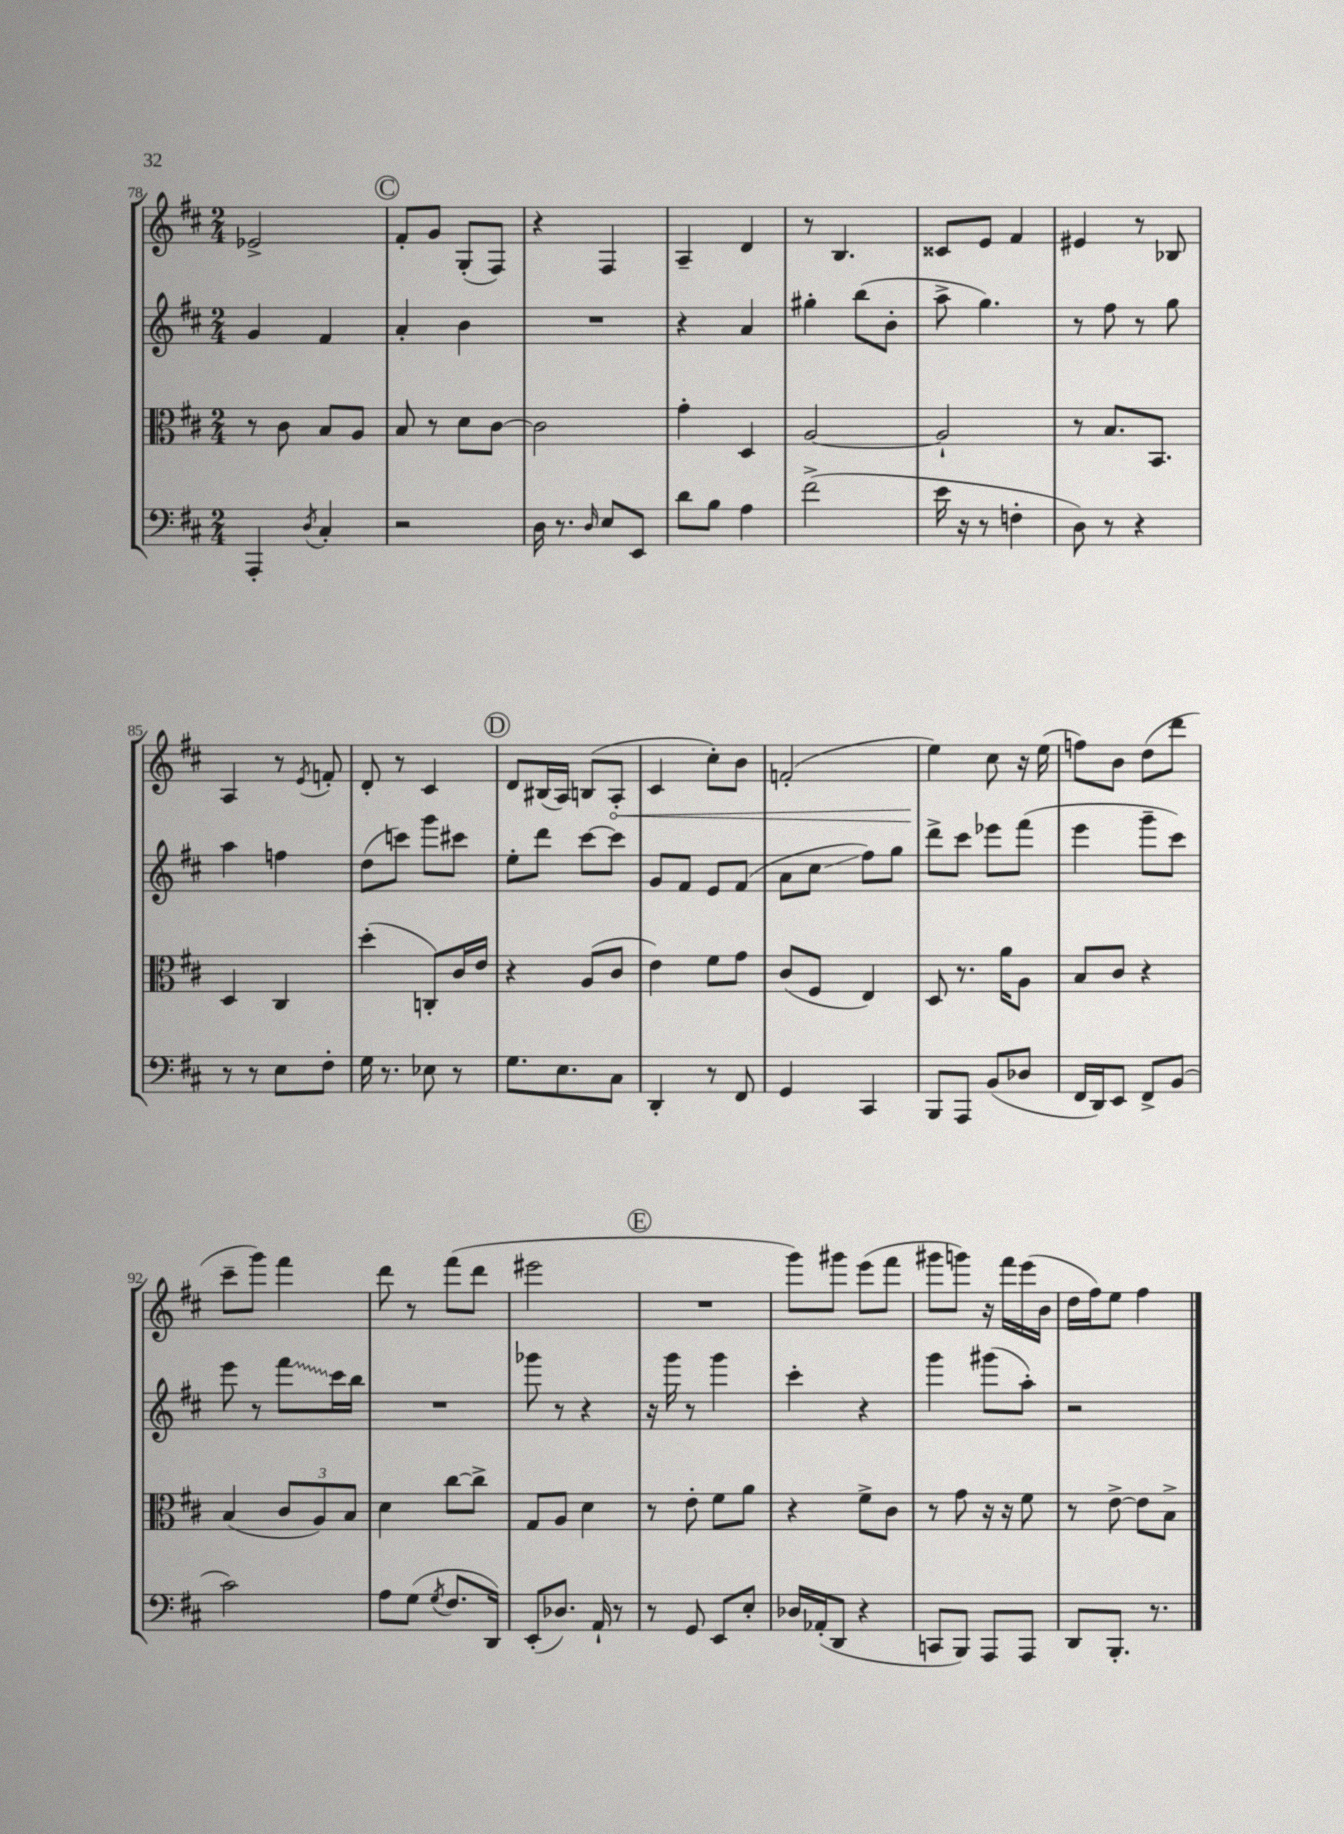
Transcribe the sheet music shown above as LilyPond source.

<<
\new StaffGroup <<
\new Staff = "s0" {
    \clef treble \key d \major \numericTimeSignature \time 2/4
    ees'2-> |
    \mark \markup { \circle "C" } fis'8-. g'8 g8-.( fis8) |
    r4 fis4 |
    a4-- d'4 |
    r8 b4. |
    cisis'8 e'8 fis'4 |
    eis'4 r8 bes8 |
    a4 r8 \acciaccatura { e'8 } f'8-. |
    d'8-. r8 cis'4 |
    \mark \markup { \circle "D" } d'8 bis16( a16) b8( \once \override Hairpin.circled-tip = ##t a8-.\< |
    cis'4 cis''8-.) b'8 |
    f'2-.( |
    e''4\!) cis''8 r16 e''16( |
    f''8) b'8 d''8( d'''8 |
    cis'''8-- g'''8) fis'''4 |
    d'''8 r8 fis'''8( d'''8 |
    eis'''2 |
    \mark \markup { \circle "E" } R2 |
    g'''8) gis'''8 e'''8( fis'''8 |
    gis'''8 g'''8) r16 fis'''16 e'''16( b'16 |
    d''16 fis''16) e''8 fis''4 \bar "|." |
}
\new Staff = "s1" {
    \clef treble \key d \major \numericTimeSignature \time 2/4
    g'4 fis'4 |
    \mark \markup { \circle "C" } a'4-. b'4 |
    R2 |
    r4 a'4 |
    gis''4-. b''8( b'8-. |
    a''8-> g''4.) |
    r8 fis''8 r8 g''8 |
    a''4 f''4 |
    d''8( c'''8) g'''8 cis'''8 |
    \mark \markup { \circle "D" } e''8-. d'''8 cis'''8~ cis'''8 |
    g'8 fis'8 e'8 fis'8( |
    a'8 cis''8\glissando fis''8) g''8 |
    d'''8-> cis'''8 ees'''8 fis'''8( |
    e'''4 g'''8-- cis'''8) |
    e'''8 r8 \once \override Glissando.style = #'zigzag fis'''8\glissando cis'''16 b''16 |
    R2 |
    ges'''8 r8 r4 |
    \mark \markup { \circle "E" } r16 g'''16 r8 g'''4 |
    cis'''4-. r4 |
    g'''4 gis'''8( a''8-.) |
    r2 \bar "|." |
}
\new Staff = "s2" {
    \clef alto \key d \major \numericTimeSignature \time 2/4
    r8 cis'8 b8 a8 |
    \mark \markup { \circle "C" } b8 r8 d'8 cis'8~ |
    cis'2 |
    g'4-. d4 |
    a2~ |
    a2-! |
    r8 b8. b,8. |
    d4 cis4 |
    d''4-.( c8-.) cis'16 e'16 |
    \mark \markup { \circle "D" } r4 a8( cis'8 |
    e'4) fis'8 g'8 |
    cis'8( fis8 e4) |
    d8 r8. a'16 a8 |
    b8 cis'8 r4 |
    b4( \tuplet 3/2 { cis'8 a8) b8 } |
    d'4 cis''8~ cis''8-> |
    g8 a8 d'4 |
    \mark \markup { \circle "E" } r8 e'8-. fis'8 a'8 |
    r4 fis'8-> cis'8 |
    r8 g'8 r16 r16 fis'8 |
    r8 e'8~-> e'8 b8-> \bar "|." |
}
\new Staff = "s3" {
    \clef bass \key d \major \numericTimeSignature \time 2/4
    a,,4-. \acciaccatura { d8 } cis4-. |
    \mark \markup { \circle "C" } r2 |
    d16 r8. \grace { d16 } e8 e,8 |
    d'8 b8 a4 |
    fis'2->( |
    e'16 r16 r8 f4-. |
    d8) r8 r4 |
    r8 r8 e8 fis8-. |
    g16 r8. ees8 r8 |
    \mark \markup { \circle "D" } g8. e8. cis8 |
    d,4-. r8 fis,8 |
    g,4 cis,4 |
    b,,8 a,,8 b,8( des8 |
    fis,16 d,16) e,8 fis,8-> b,8( |
    cis'2) |
    a8 g8( \acciaccatura { g8 } fis8. d,16) |
    e,8-.( des8.) a,16-! r8 |
    \mark \markup { \circle "E" } r8 g,8 e,8 e8-. |
    des16 aes,16-.( d,8 r4 |
    c,8 b,,8) a,,8 a,,8 |
    d,8 b,,8.-. r8. \bar "|." |
}
>>
>>
\layout { \context { \Score currentBarNumber = #78 } }
